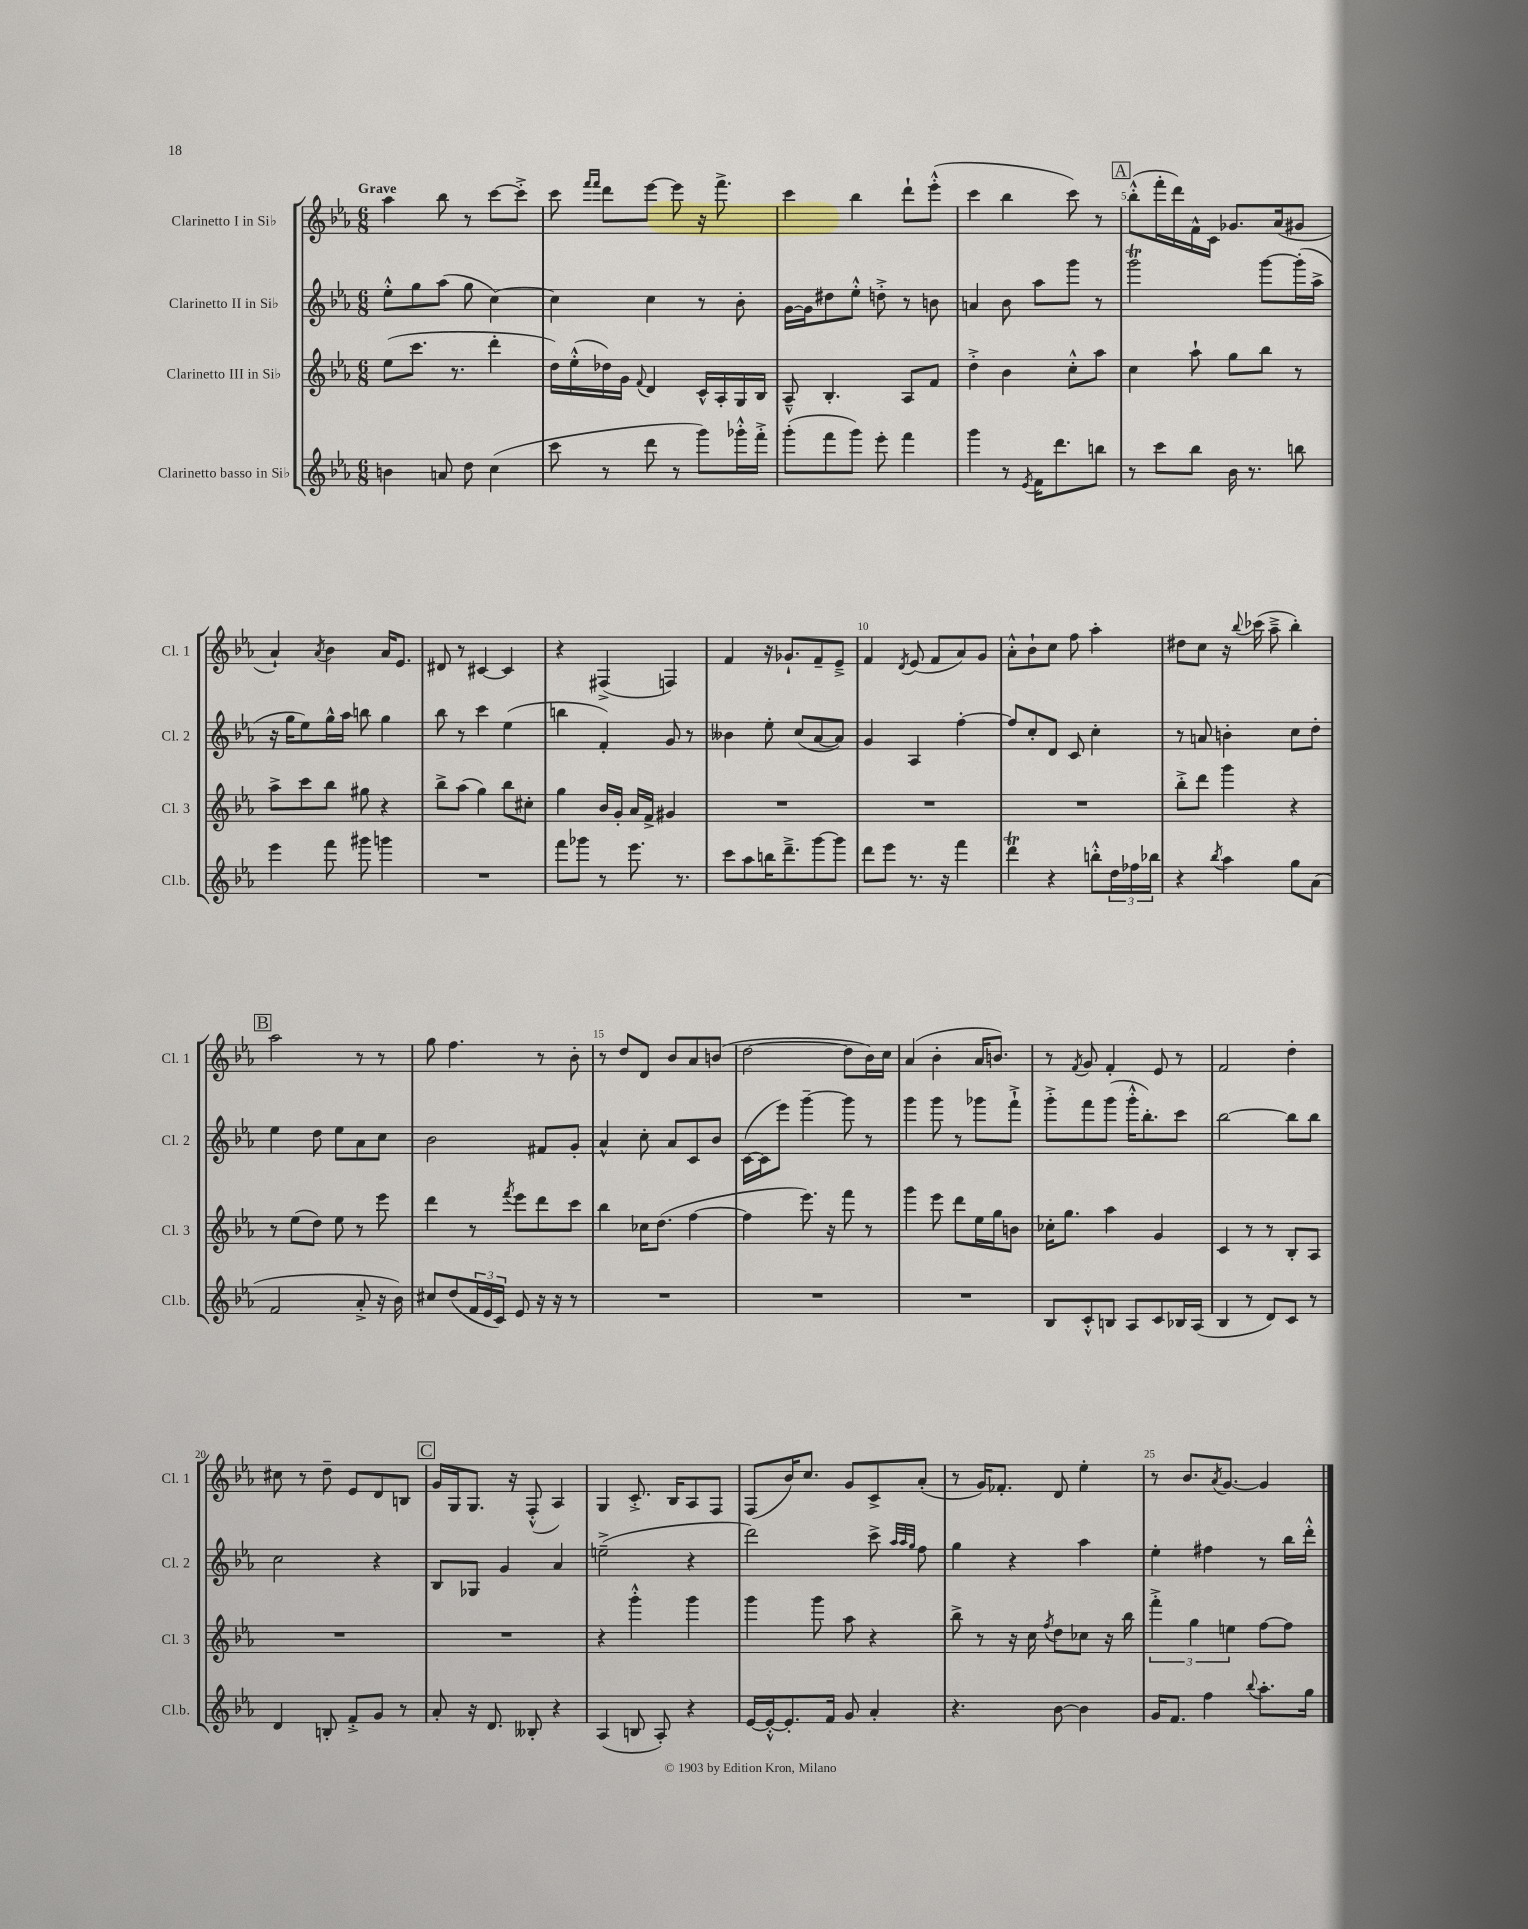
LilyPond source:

<<
\new StaffGroup <<
\new Staff = "s0" \with { instrumentName = "Clarinetto I in Sib" shortInstrumentName = "Cl. 1" } {
    \clef treble \key ees \major \numericTimeSignature \time 6/8 \tempo "Grave"
    aes''4 bes''8 r8 c'''8~ c'''8-.-> |
    c'''8 \grace { f'''16 f'''16 } d'''8 ees'''8~ ees'''8 r16 f'''8.-> |
    c'''4 bes''4 d'''8-! ees'''8-.-^( |
    c'''4 bes''4 c'''8) r8 |
    \mark \markup { \box "A" } bes''8-.-^( f'''16-. d'''16) f'16-^ c'16 ges'8. aes'16( gis'8 |
    aes'4-!) \acciaccatura { aes'8 } bes'4 aes'16 ees'8. |
    dis'8 r8 cis'4~ cis'4 |
    r4 fis4->( f4) |
    f'4 r16 ges'8.-! f'8-- ees'8---> |
    f'4 \acciaccatura { d'8 } ees'8( f'8 aes'8) g'8 |
    aes'8-.-^ bes'8-! c''8 f''8 aes''4-. |
    dis''8 c''8 r16 \appoggiatura { bes''8 } ces'''16( aes''8---> bes''4-.) |
    \mark \markup { \box "B" } aes''2 r8 r8 |
    g''8 f''4. r8 bes'8-. |
    r8 d''8 d'8 bes'8 aes'8 b'8( |
    d''2~ d''8 bes'16) c''16 |
    aes'4( bes'4-. aes'16 b'8.) |
    r8 \acciaccatura { f'8 } g'8 f'4-. ees'8 r8 |
    f'2 d''4-. |
    cis''8 r8 d''8-- ees'8 d'8 b8 |
    \mark \markup { \box "C" } g'16 g16 g8. r16 f8-.-^( aes4) |
    g4 c'8.-.-> bes16 aes8 f8 |
    f8( bes'16) c''8. g'8 c'8-> aes'8-.( |
    r8 g'16) fes'8.-. d'8 ees''4-. |
    r8 bes'8. \acciaccatura { aes'8 } g'8.~ g'4 \bar "|." |
}
\new Staff = "s1" \with { instrumentName = "Clarinetto II in Sib" shortInstrumentName = "Cl. 2" } {
    \clef treble \key ees \major \numericTimeSignature \time 6/8
    ees''8-.-^ g''8 aes''8( g''8 c''4~) |
    c''4 c''4 r8 bes'8-. |
    g'16~ g'16 dis''8 ees''8-.-^ d''8-.-> r8 b'8 |
    a'4 bes'8 aes''8 g'''8 r8 |
    \mark \markup { \box "A" } g'''2\trill g'''8~ g'''16-.( aes''16-> |
    r16 g''16 ees''8) g''16-^ aes''16 b''8 g''4 |
    bes''8 r8 c'''4 ees''4( |
    b''4 f'4-.) g'8 r8 |
    beses'4 ees''8-. c''8( aes'8~ aes'8) |
    g'4 aes4 f''4~-. |
    f''8 c''8-. d'8 c'8 c''4-. |
    r8 a'8 b'4-. c''8 d''8-. |
    \mark \markup { \box "B" } ees''4 d''8 ees''8 aes'8 c''8 |
    bes'2 fis'8 g'8-. |
    aes'4-^ c''8-. aes'8 c'8 bes'8 |
    c'16~( c'16 ees'''8) g'''4~-- g'''8 r8 |
    g'''4 g'''8 r8 ges'''8 f'''8-!-> |
    g'''8-.-> f'''8 g'''8( g'''16-.-^ bes''8.-.) c'''8 |
    bes''2~ bes''8 bes''8 |
    c''2 r4 |
    \mark \markup { \box "C" } bes8 ges8 g'4 aes'4 |
    e''2--->( r4 |
    d'''2) c'''8-> \grace { aes''32 aes''32 g''32 } f''8 |
    g''4 r4 aes''4 |
    ees''4-. fis''4 r8 bes''16 d'''16-.-^ \bar "|." |
}
\new Staff = "s2" \with { instrumentName = "Clarinetto III in Sib" shortInstrumentName = "Cl. 3" } {
    \clef treble \key ees \major \numericTimeSignature \time 6/8
    ees''8( c'''8. r8. d'''4-. |
    d''16) ees''16-.-^( des''16) g'16 \appoggiatura { f'8 } d'4 c'16-^ aes16-. g16 bes16 |
    aes8---^ bes4.-. aes8 f'8 |
    d''4-.-> bes'4 c''8-.-^ aes''8 |
    \mark \markup { \box "A" } c''4 aes''8-! g''8 bes''8 r8 |
    aes''8-> c'''8 bes''8 gis''8 r4 |
    bes''8-> aes''8( g''4) bes''8 cis''8-. |
    g''4 bes'16 g'16-. aes'16 f'16-> gis'4 |
    R2. |
    R2. |
    R2. |
    bes''8-.-> d'''8 g'''4 r4 |
    \mark \markup { \box "B" } r8 ees''8( d''8) ees''8 r8 ees'''8 |
    d'''4 r8 \acciaccatura { f'''8 } ees'''8 d'''8 c'''8 |
    bes''4 ces''16 d''8.( f''4~ |
    f''4 ees'''8.) r16 f'''8 r8 |
    g'''4 ees'''8 d'''8 ees''16 g''16 b'8 |
    ces''16-. g''8. aes''4 g'4 |
    c'4 r8 r8 bes8-. aes8 |
    R2. |
    \mark \markup { \box "C" } R2. |
    r4 g'''4-.-^ g'''4 |
    g'''4 g'''8 aes''8 r4 |
    bes''8-> r8 r16 c''16 \acciaccatura { f''8 } d''8 ces''8 r16 bes''16 |
    \tuplet 3/2 { f'''4-.-> g''4 e''4 } f''8~ f''8 \bar "|." |
}
\new Staff = "s3" \with { instrumentName = "Clarinetto basso in Sib" shortInstrumentName = "Cl.b." } {
    \clef treble \key ees \major \numericTimeSignature \time 6/8
    b'4 a'8 d''8 c''4( |
    c'''8 r8 d'''8 r8 g'''8) ges'''16-.-^ f'''16-.-> |
    g'''8-.( f'''8 g'''8) ees'''8-. f'''4 |
    g'''4 r8 \acciaccatura { ees'8 } f'16 d'''8. b''8 |
    \mark \markup { \box "A" } r8 c'''8 bes''8 bes'16 r8. b''8 |
    ees'''4 f'''8 gis'''8 g'''4 |
    R2. |
    f'''8 ges'''8 r8 ees'''8. r8. |
    c'''8 aes''8 b''16 d'''8.---> g'''8~ g'''8 |
    d'''8 ees'''8 r8. r16 f'''4 |
    d'''4\trill r4 b''8-.-^ \tuplet 3/2 { d''16 fes''16 bes''16 } |
    r4 \acciaccatura { bes''8 } aes''4 g''8 aes'8( |
    \mark \markup { \box "B" } f'2 aes'8-.-> r16 bes'16) |
    cis''8 d''8( \tuplet 3/2 { f'16 ees'16 c'16) } ees'8 r16 r16 r8 |
    R2. |
    R2. |
    R2. |
    bes8 c'8-.-^ b8 aes8 c'8 bes16 aes16( |
    bes4 r8 d'8) c'8 r8 |
    d'4 b8-. f'8-.-> g'8 r8 |
    \mark \markup { \box "C" } aes'8-. r16 d'8. beses8-. r4 |
    aes4( b8 aes8-.) r4 |
    ees'16~ ees'16~-.-^ ees'8.-. f'16 g'8 aes'4-. |
    r4. bes'8~ bes'4 |
    g'16 f'8. f''4 \appoggiatura { bes''8 } aes''8.-. g''16 \bar "|." |
}
>>
>>
\layout { \context { \Score \override BarNumber.break-visibility = ##(#f #t #t) barNumberVisibility = #(every-nth-bar-number-visible 5) } }
